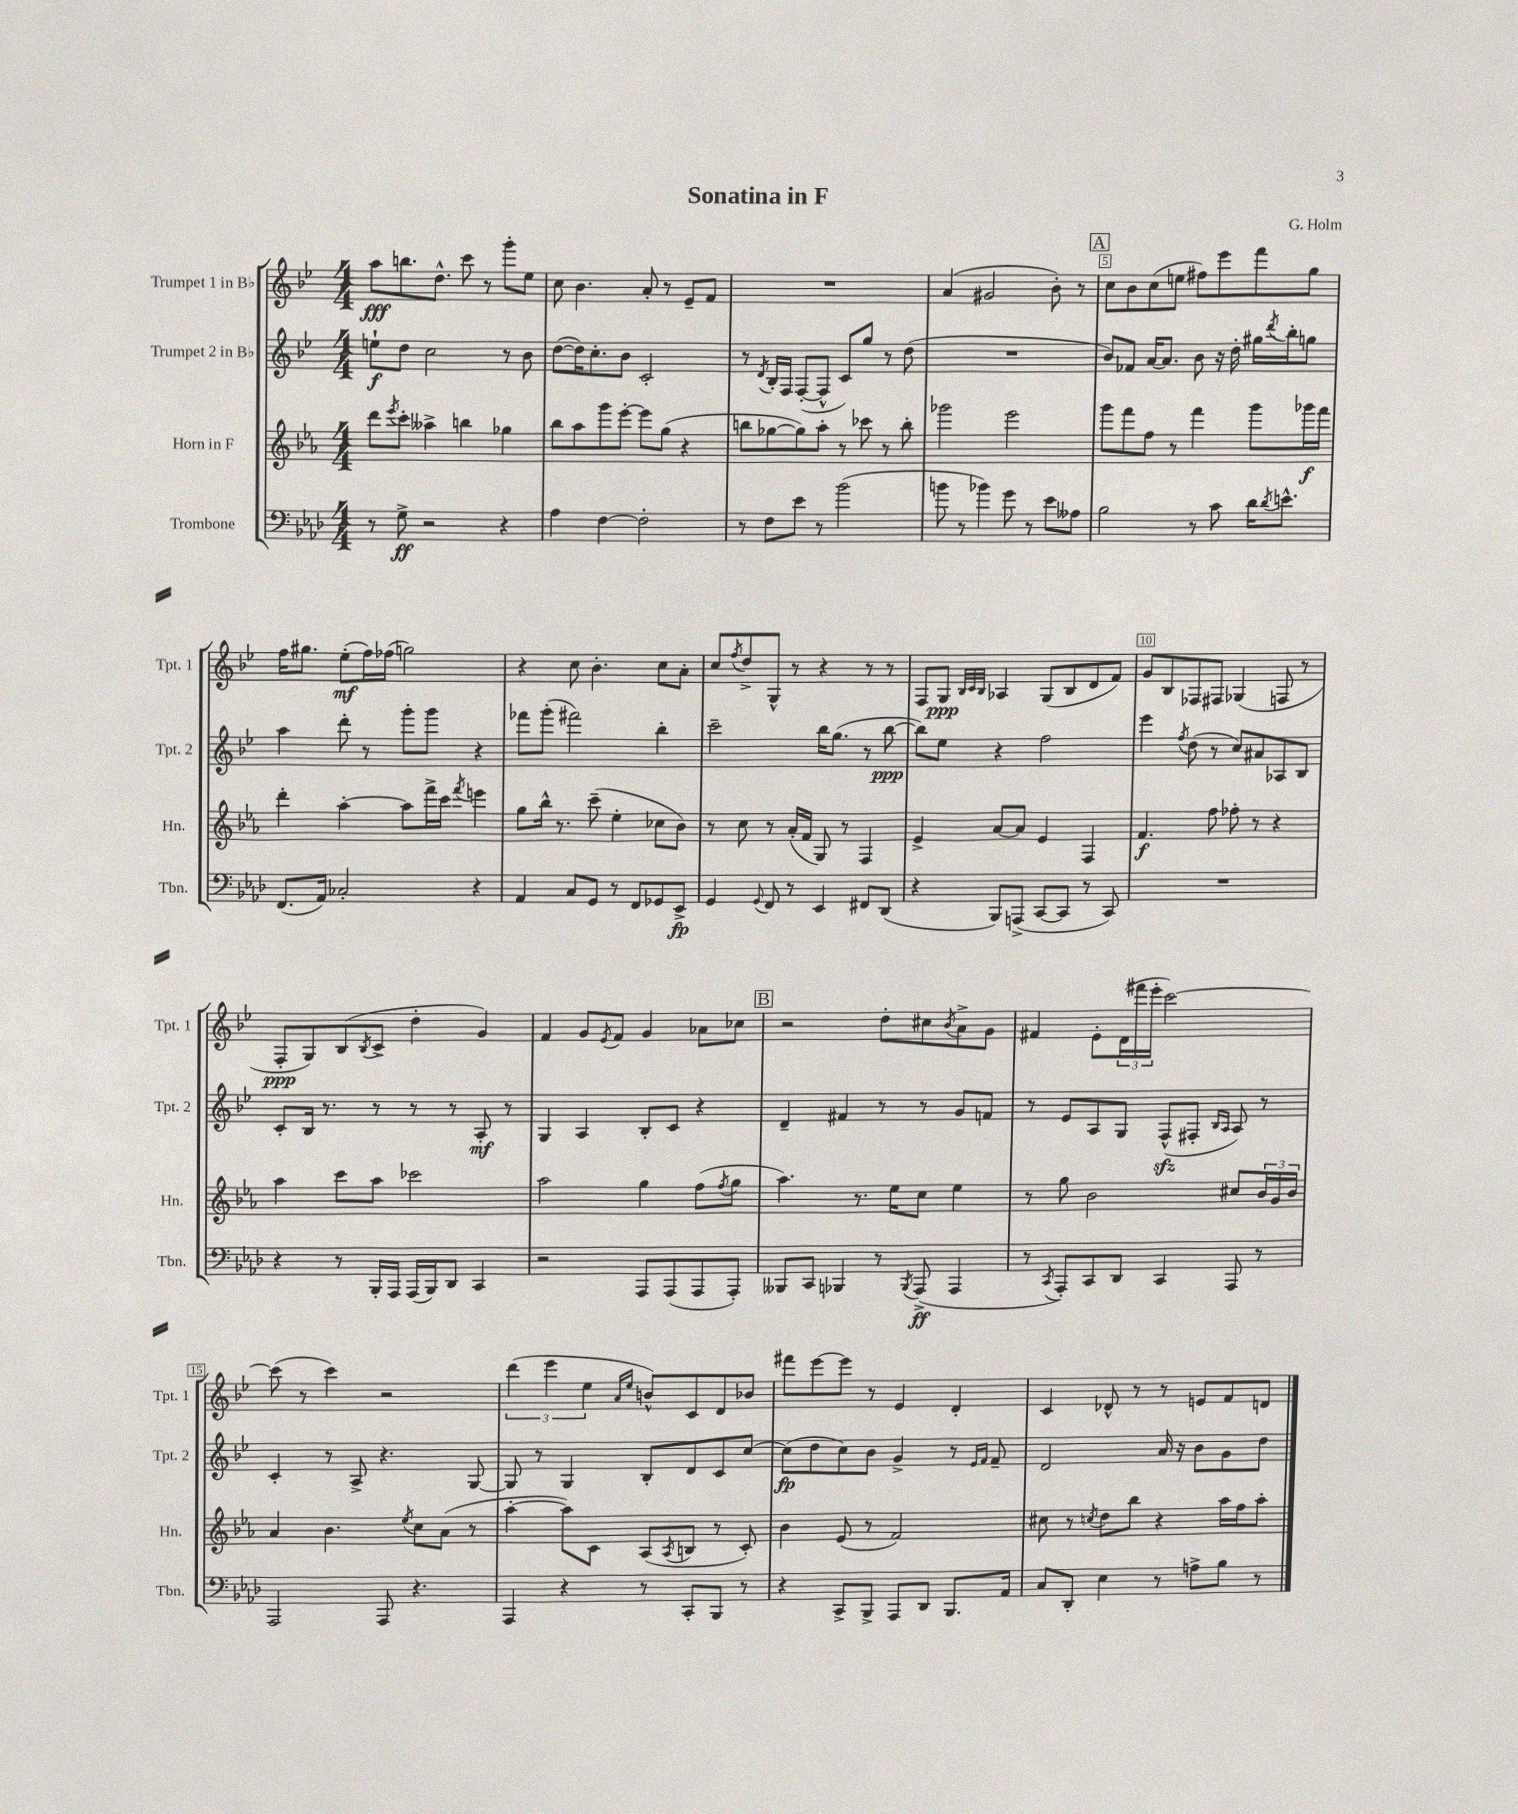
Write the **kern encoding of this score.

**kern	**kern	**kern	**kern
*staff4	*staff3	*staff2	*staff1
*clefF4	*clefG2	*clefG2	*clefG2
*k[b-e-a-d-]	*k[b-e-a-]	*k[b-e-]	*k[b-e-]
*M4/4	*M4/4	*M4/4	*M4/4
8r	8ddd	8ee`	8aa
.	8qeee-	.	.
8G^	8ccc'	8dd	8.bb
2r	4aa--^	2cc	.
.	.	.	8.dd^^
.	4bb	.	8ccc
.	.	.	8r
4r	4gg-	8r	8ggg'
.	.	8b-	8ee-
=	=	=	=
4A-	8bb-	([8dd	8cc
.	8aa-	16dd])	4.b-
.	.	8.cc'	.
[4F	8ggg	.	.
.	[8eee-'	8b-	.
2F']	8eee-]	2c'	8a'
.	(8gg	.	8r
.	4r	.	8e-~
.	.	.	8f
=	=	=	=
8r	8bb	8r	1r
.	.	8qd	.
8F	[8gg-	16B-'	.
.	.	16F	.
8e-	8gg-])	([8F'	.
8r	8aa-'	8F^^]	.
(2b-	8r	8c)	.
.	8ccc-	8gg	.
.	8r	8r	.
.	8bb'	(8dd	.
=	=	=	=
8b	2ggg-	1r	(4a
8r	.	.	.
4b-)	.	.	2g#
8g	2eee-	.	.
8r	.	.	.
8e-	.	.	8b-')
8A--	.	.	8r
=	=	=	=
2B-	8ggg	8b-)	8cc
.	8fff	8f-	8b-
.	8ff	[16a	(8cc
.	.	8.a]	.
.	8r	.	8ee
8r	4fff	8b-	8ff#)
8c	.	16r	8eee-
.	.	16dd'	.
16d-	8ggg	16gg#	8fff
8qd-	.	8qddd	.
8.e^^	.	16bb-'	.
.	16ggg-	8gg	8gg
.	16fff	.	.
=	=	=	=
(8.FF	4ddd'	4aa	16ff
.	.	.	8.gg#
16AA-)	.	.	.
2C-'	[4aa-'	8ddd'	(8ee-'
.	.	8r	16ff)
.	.	.	(16ff-
.	8aa-]	8ggg'	2gg)
.	16fff^	8ggg	.
.	16ccc	.	.
.	8qfff	.	.
4r	4eee	4r	.
=	=	=	=
4AA-	8gg	8fff-	4r
.	16bb-^^	(8ggg'	.
.	8.r	.	.
8C	.	2fff#)	8cc
8GG	(8ccc~	.	4.b-'
8r	4ee-'	.	.
8FF	.	.	.
8GG-	8cc-	4bb-'	8cc
8EE-^	8b-)	.	8a'
=	=	=	=
4GG	8r	2ccc~	8cc
.	.	.	8qff
.	8cc	.	8dd^
8qqGG	.	.	.
8FF	8r	.	8G^^
8r	(16a-'	.	8r
.	16f	.	.
4EE-	8G)	16bb-	4r
.	.	(8.gg	.
.	8r	.	.
8FF#	4F	8r	8r
(8DD-	.	[8bb-	8r
=	=	=	=
4r	4e-^	8bb-])	8F
.	.	8ee-	8G
.	.	.	32qqB-
.	.	.	32qqc
.	.	.	32qqB-
8BBB-)	[8a-	4r	4A-
(8AAA^	8a-]	.	.
[8CC	4e-	2ff	(8G
8CC]	.	.	8B-
8r	4F	.	8d
8CC)	.	.	8f)
=	=	=	=
1r	4.f	4eee-	8g
.	.	.	8B-
.	.	8qff	.
.	.	(8dd	8F-
.	8ff	8r	8F#
.	8ff-'	8cc)	(4G-
.	8r	8a#	.
.	4r	8A-	8F
.	.	8B-	8r
=	=	=	=
4r	4aa-	8c'	8F'
.	.	16B-	8G)
.	.	8.r	.
8r	8ccc	.	(8B-
.	.	.	8qB-
16BBB-'	8aa-	8r	8c^
16AAA-	.	.	.
(16AAA-	2ccc-	8r	4dd'
16BBB-)	.	.	.
8DD-	.	8r	.
4CC	.	8A'	4g)
.	.	8r	.
=	=	=	=
2r	2aa-	4G	4f
.	.	4A	8g
.	.	.	8qe-
.	.	.	8f
8AAA-	4gg	8B-'	4g
(8AAA-	.	8c	.
8AAA-	(8ff	4r	8a-
.	8qff	.	.
8AAA-')	8gg	.	8cc-
=	=	=	=
8BBB--	4.aa-)	4d~	2r
8CC	.	.	.
4BBB-	.	4f#	.
.	8.r	.	.
8r	.	8r	8dd'
.	16ee-	.	.
8qBBB-	.	.	.
(8AAA-^	8cc	8r	8cc#
.	.	.	8qb-
4AAA-	4ee-	8g	8a^
.	.	8f	8g
=	=	=	=
8r	8r	8r	4f#
8qCC	.	.	.
8AAA-')	8gg	8e-	.
8CC	2b-	8A	8e-'
8DD-	.	8G	(24d
.	.	.	24fff#
.	.	.	24eee-'
4CC	.	(8F^^	[2ccc)
.	.	8F#'	.
.	.	16qqB-	.
.	.	16qqA	.
8AAA-	8cc#	8A)	.
8r	24b-	8r	.
.	24g	.	.
.	24b-	.	.
=	=	=	=
2AAA-	4a-	4c'	(8ccc]
.	.	.	8r
.	4.b-	8r	4ccc)
.	.	8A^	.
8AAA-	.	4.r	2r
.	8qee-	.	.
4.r	8cc	.	.
.	(8a-	.	.
.	8r	[8G	.
=	=	=	=
4AAA-	[4aa-'	8G]	(6ddd
.	.	8r	.
.	.	.	6eee-
4r	8aa-])	4G	.
.	.	.	6ee-
.	8c	.	.
.	.	.	16qqa
.	.	.	16qqee-
8r	(8A-	8B-'	8b^^)
.	8qA-	.	.
8CC'	8B	8d	8c
8BBB-	8r	8c	8d
8r	8c')	[8cc	8b-
=	=	=	=
4r	4b-	(8cc]	8fff#
.	.	8dd	[8eee-
8CC^	(8e-	8cc)	8eee-]
8BBB-^	8r	8b-	8r
8AAA-	2f)	4g^	4e-
8DD-	.	.	.
8.BBB-	.	8r	4d'
.	.	16qqe-	.
.	.	16qqf	.
.	.	8f~	.
16AA-	.	.	.
=	=	=	=
8C	8cc#	2d	4c
8DD-'	8r	.	.
.	8qcc	.	.
4E-	8dd	.	8d-^^
.	8bb-	.	8r
8r	4r	16a	8r
.	.	16r	.
8A^	.	8b-	8e
8B-	16aa-	8g	8f
.	16ff	.	.
8r	8aa-'	8dd	8d
==	==	==	==
*-	*-	*-	*-
